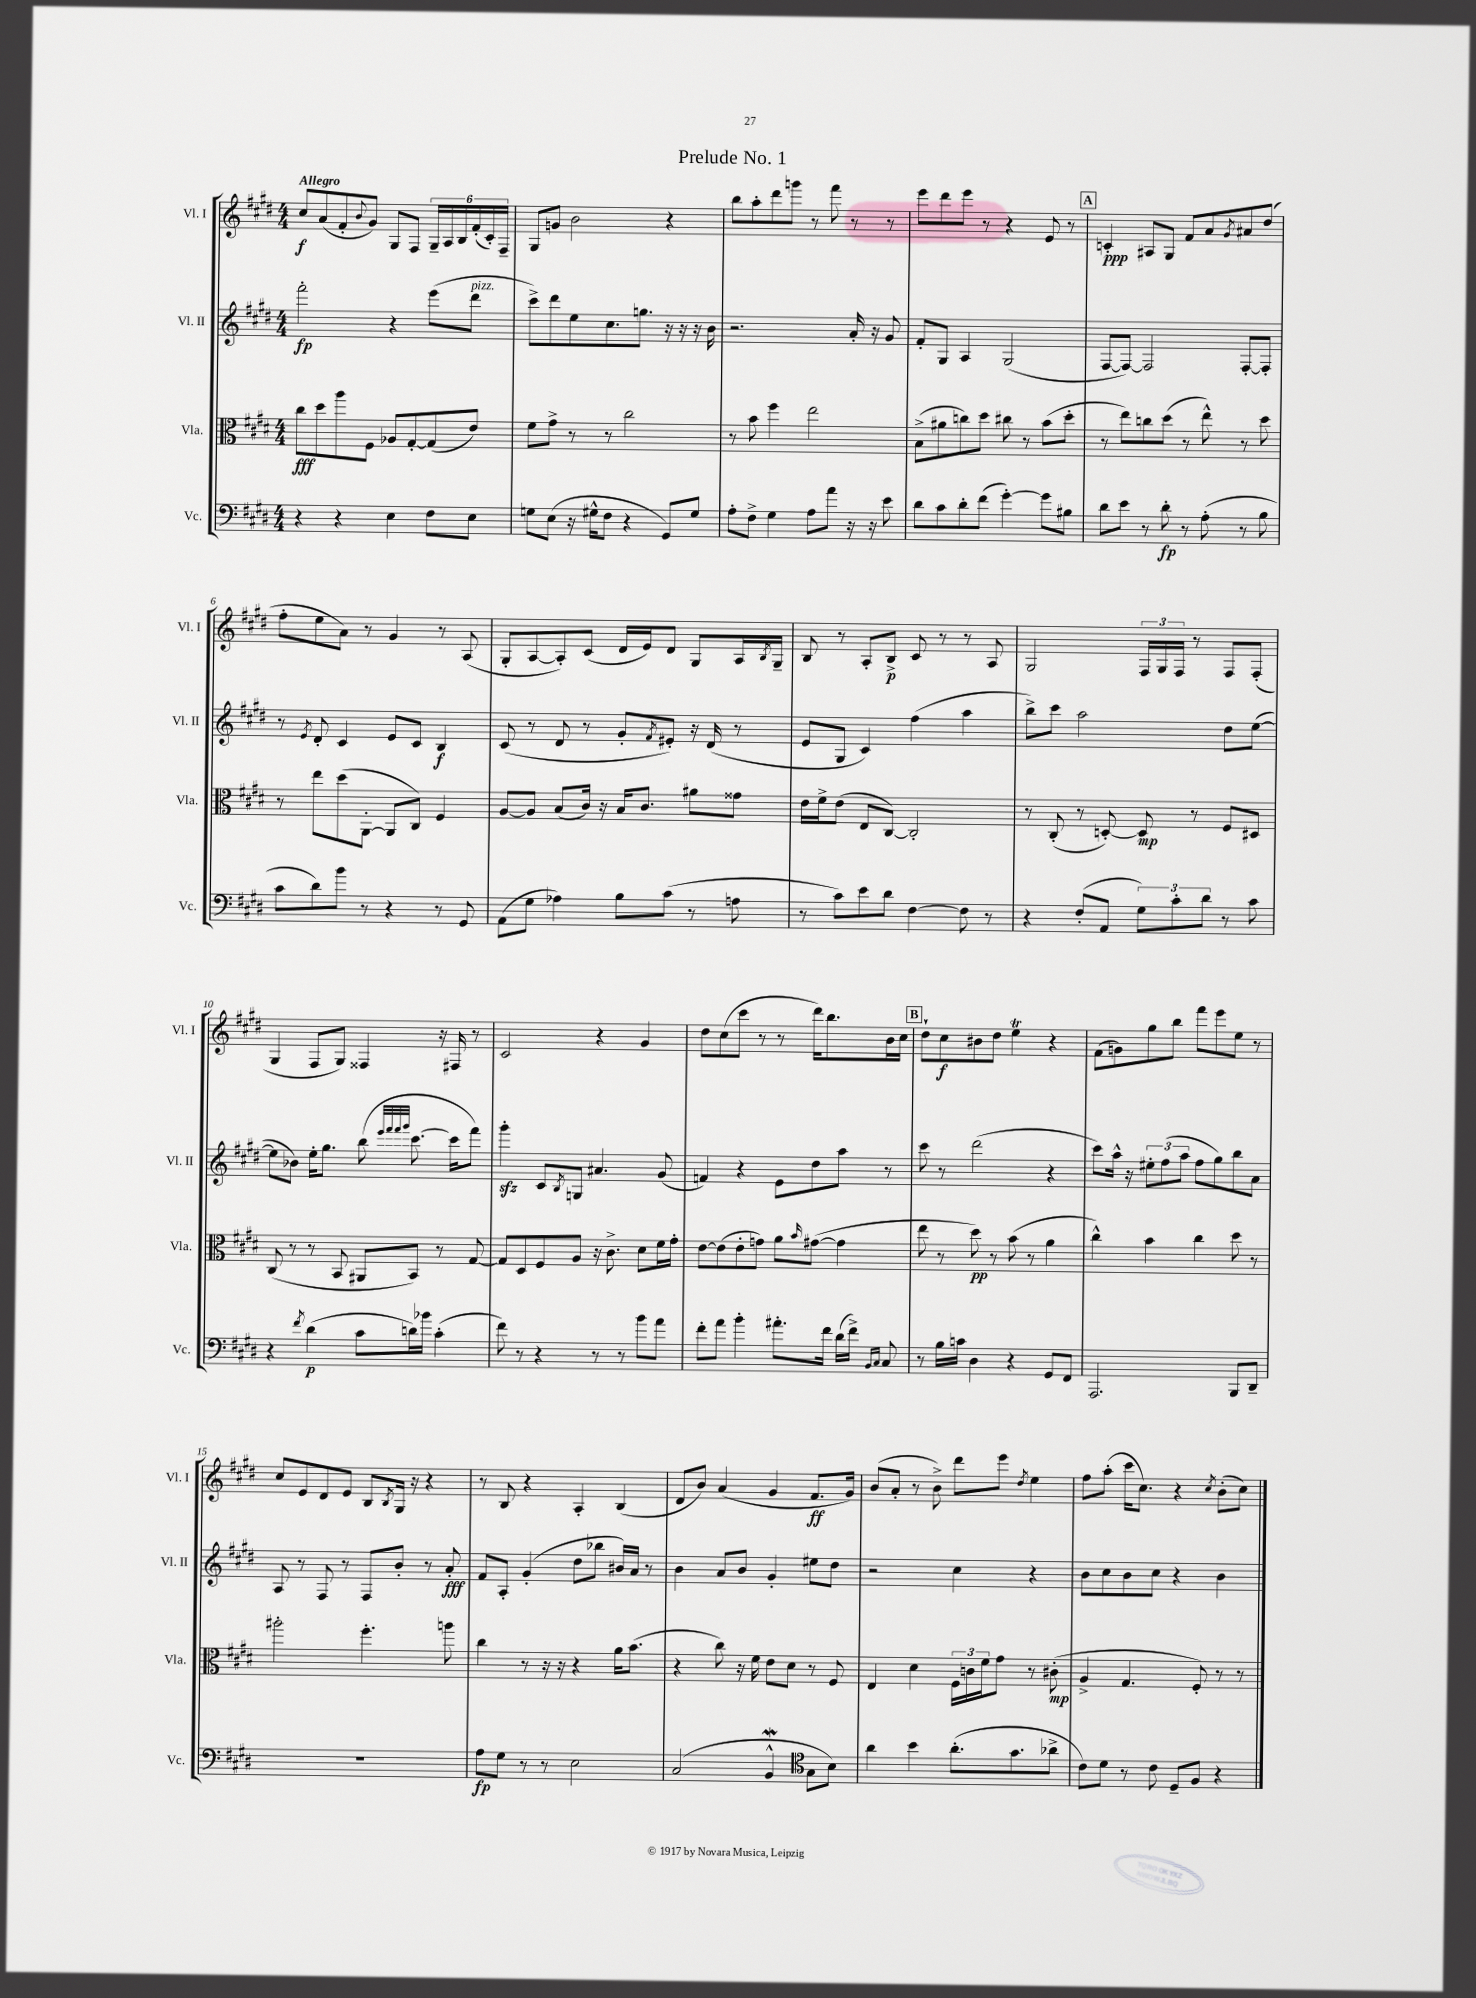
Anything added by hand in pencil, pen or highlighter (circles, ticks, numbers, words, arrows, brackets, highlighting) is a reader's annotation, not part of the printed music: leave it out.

**kern	**kern	**kern	**kern
*staff4	*staff3	*staff2	*staff1
*clefF4	*clefC3	*clefG2	*clefG2
*k[f#c#g#d#]	*k[f#c#g#d#]	*k[f#c#g#d#]	*k[f#c#g#d#]
*M4/4	*M4/4	*M4/4	*M4/4
4r	8cc#	2fff#'	8cc#
.	8dd#	.	(8a
4r	8aa	.	8f#'
.	.	.	8qqb
.	8F#	.	8g#)
4E	8A-	4r	8G#
.	[8G#'	.	8F#
8F#	(8G#]	(8eee	24G#~
.	.	.	24A
.	.	.	24B
8E	8e)	8ddd#	(24f#'
.	.	.	24c#')
.	.	.	24F#~
=	=	=	=
8G	8f#	8ccc#^)	8G#
(8E	8g#^	8ddd#	8g
16r	8r	8ee	2b
16G#^^	.	.	.
8F#	8r	8.cc#	.
4r	2cc#	.	.
.	.	8.gg	.
8GG#)	.	16r	4r
.	.	16r	.
8G#	.	16r	.
.	.	16b	.
=	=	=	=
8A'	8r	2.r	8bb
8F#^	8b	.	8aa'
4G#	4ff#	.	8ddd#
.	.	.	8ggg
8A	2ee	.	8r
8a	.	.	8fff#
16r	.	16a'	8r
16r	.	16r	.
8e	.	8g#	8r
=	=	=	=
8d#	(8B^	8f#'	8eee
8c#	8a#	8G#	8ddd#
8d#'	8cc)	4A	8eee
(8f#	8dd#	.	8r
[4g#')	8cc#	(2G#	4r
.	8r	.	.
8g#]	(8b	.	8e
8B#	8dd#'	.	8r
=	=	=	=
8d#	8r	[8F#	4c'
8e	8ee)	8F#_)	.
8r	8cc	2F#]	8A#
8d#'	(8dd#	.	8G#
8r	8r	.	8f#
(8A'	8ee^^)	.	8a
.	.	.	8qg#
8r	8r	[8F#'	8a#
8B	8dd#	8F#']	(8dd#
=	=	=	=
8c#	8r	8r	8ff#'
.	.	8qe	.
8d#)	8ee	8d#'	8ee
8b	(8dd#	4c#	8a)
8r	[8AA'	.	8r
4r	8AA]	8e	4g#
.	8C#)	8c#	.
8r	4F#	4B	8r
8GG#	.	.	(8A
=	=	=	=
(8AA	[8A	(8c#	8G#'
8G#	8A]	8r	[8A
4A-)	(8B	8d#	8A'])
.	16c#)	8r	(8c#
.	16r	.	.
8B	16B	8g#'	16d#
.	8.c#	.	16e)
.	.	8qf#	.
(8c#	.	8e#')	8d#
8r	8a#	16r	8G#
.	.	(16d#	.
8A	8g##	8r	16A
.	.	.	8qB
.	.	.	16G#~
=	=	=	=
8r	16e	8e	8B
.	16f#^	.	.
8c#)	(8e	8G#	8r
8e	8E	4c#)	8A'
8d#	[8C#)	.	8B^
[4F#	2C#']	(4ff#	8c#
.	.	.	8r
8F#]	.	4aa	8r
8r	.	.	8A
=	=	=	=
4r	8r	8bb^)	2G#
.	(8C#'	8ccc#	.
(8F#'	8r	2aa	.
8AA	[8D')	.	.
12G#)	8D]	.	24F#
.	.	.	24G#
12c#'	.	.	24F#
.	8r	.	8r
12d#	.	.	.
8r	8F#	8dd#	8F#
8c#	8D#	([8ee	(8F#'
=	=	=	=
4r	(8C#	8ee]	4G#
.	8r	8b-)	.
8qf#	.	.	.
(4d#	8r	16ee'	8F#
.	.	8.gg#	.
.	8BB	.	8G#)
8c#	8AA#	(8bb	4F##
.	.	32qqeee	.
.	.	32qqfff#	.
.	.	32qqfff#	.
.	.	32qqggg#	.
16d)	8BB)	[8.ccc#	.
16b-	.	.	.
(4c#'	8r	.	16r
.	.	16ccc#]	16F#
.	[8G#	8fff#)	8r
=	=	=	=
8f#)	8G#]	4ggg#'	2c#
8r	8D#	.	.
4r	8F#	8c#	.
.	.	8qB	.
.	8A	8G	.
8r	16r	4.a#	4r
.	8.c#^	.	.
8r	.	.	.
8b	8d#	.	4g#
8a	16f#	(8g#	.
.	16g#'	.	.
=	=	=	=
8f#'	[8e	4f)	8dd#
8a	(8e]	.	(8cc#
4b'	8e'	4r	8ccc#
.	8g)	.	8r
8.a#'	8a	8e	8r
.	16qqb	.	.
.	([8g#	8dd#	16ddd#)
16f#	.	.	8.bb
(16d#	4g#]	8aa	.
16f#^)	.	.	.
16qqBB	.	.	.
16qqC#	.	.	.
8C#	.	8r	16b
.	.	.	16cc#
=	=	=	=
8r	8ee	8ccc#	8dd#`
16B	8r	8r	8cc#
16c	.	.	.
4D#	8dd#)	(2ddd#	8b#
.	8r	.	8dd#
4r	(8b	.	4ee
.	8r	.	.
8GG#	4a	4r	4r
8FF#	.	.	.
=	=	=	=
2.AAA	4cc#^^)	8ccc#)	(8f#
.	.	16aa^^	8g)
.	.	16r	.
.	4b	12ee#'	8gg#
.	.	(12ff#	.
.	.	.	8bb
.	.	12aa	.
.	4cc#	8ff#	8fff#
.	.	8gg#)	8eee
8BBB	8dd#	8bb	8ee
8DD#~	8r	8a	8r
=	=	=	=
1r	2aa#'	8A	8cc#
.	.	8r	8e
.	.	8F#	8d#
.	.	8r	8e
.	4.ff#'	8F#	8B
.	.	.	8qB
.	.	8b'	16G#
.	.	.	16r
.	.	8r	4r
.	8aa	8a'	.
=	=	=	=
8A	4cc#	8f#	8r
8G#	.	8A'	8B
8r	8r	(4g#'	4r
8r	16r	.	.
.	16r	.	.
2E	4r	8dd#	4A'
.	.	8bb-	.
.	16a	16b#)	(4B
.	(8.b	16a	.
.	.	8r	.
=	=	=	=
(2C#	4r	4b	8d#
.	.	.	8b)
.	8cc#)	8a	(4a
.	16r	8b	.
.	16f#	.	.
4BB^^	8e	4g#'	4g#
.	8d#	.	.
*clefC4	*	*	*
8G#	8r	8ee#	8.f#
8B)	8F#	8dd#	.
.	.	.	16g#)
=	=	=	=
4a	4E	2r	(8b
.	.	.	8a'
4b	4d#	.	8r
.	.	.	8b^)
(8.a'	24F#	4cc#	8ddd#
.	24c	.	.
.	24f#	.	.
.	8g#	.	8eee
8.g#	.	.	.
.	.	.	8qdd#
.	8r	4r	4ee
8a-^	(8c#'	.	.
=	=	=	=
8c#)	4A^	8b	8ff#
8d#	.	8cc#	(8aa'
8r	4.G#	8b	16ccc#
.	.	.	8.cc#)
8c#	.	8cc#	.
8D#~	.	4r	4r
8F#	8F#')	.	.
.	.	.	8qcc#
4r	8r	4b	(8b'
.	8r	.	8cc#)
==	==	==	==
*-	*-	*-	*-
